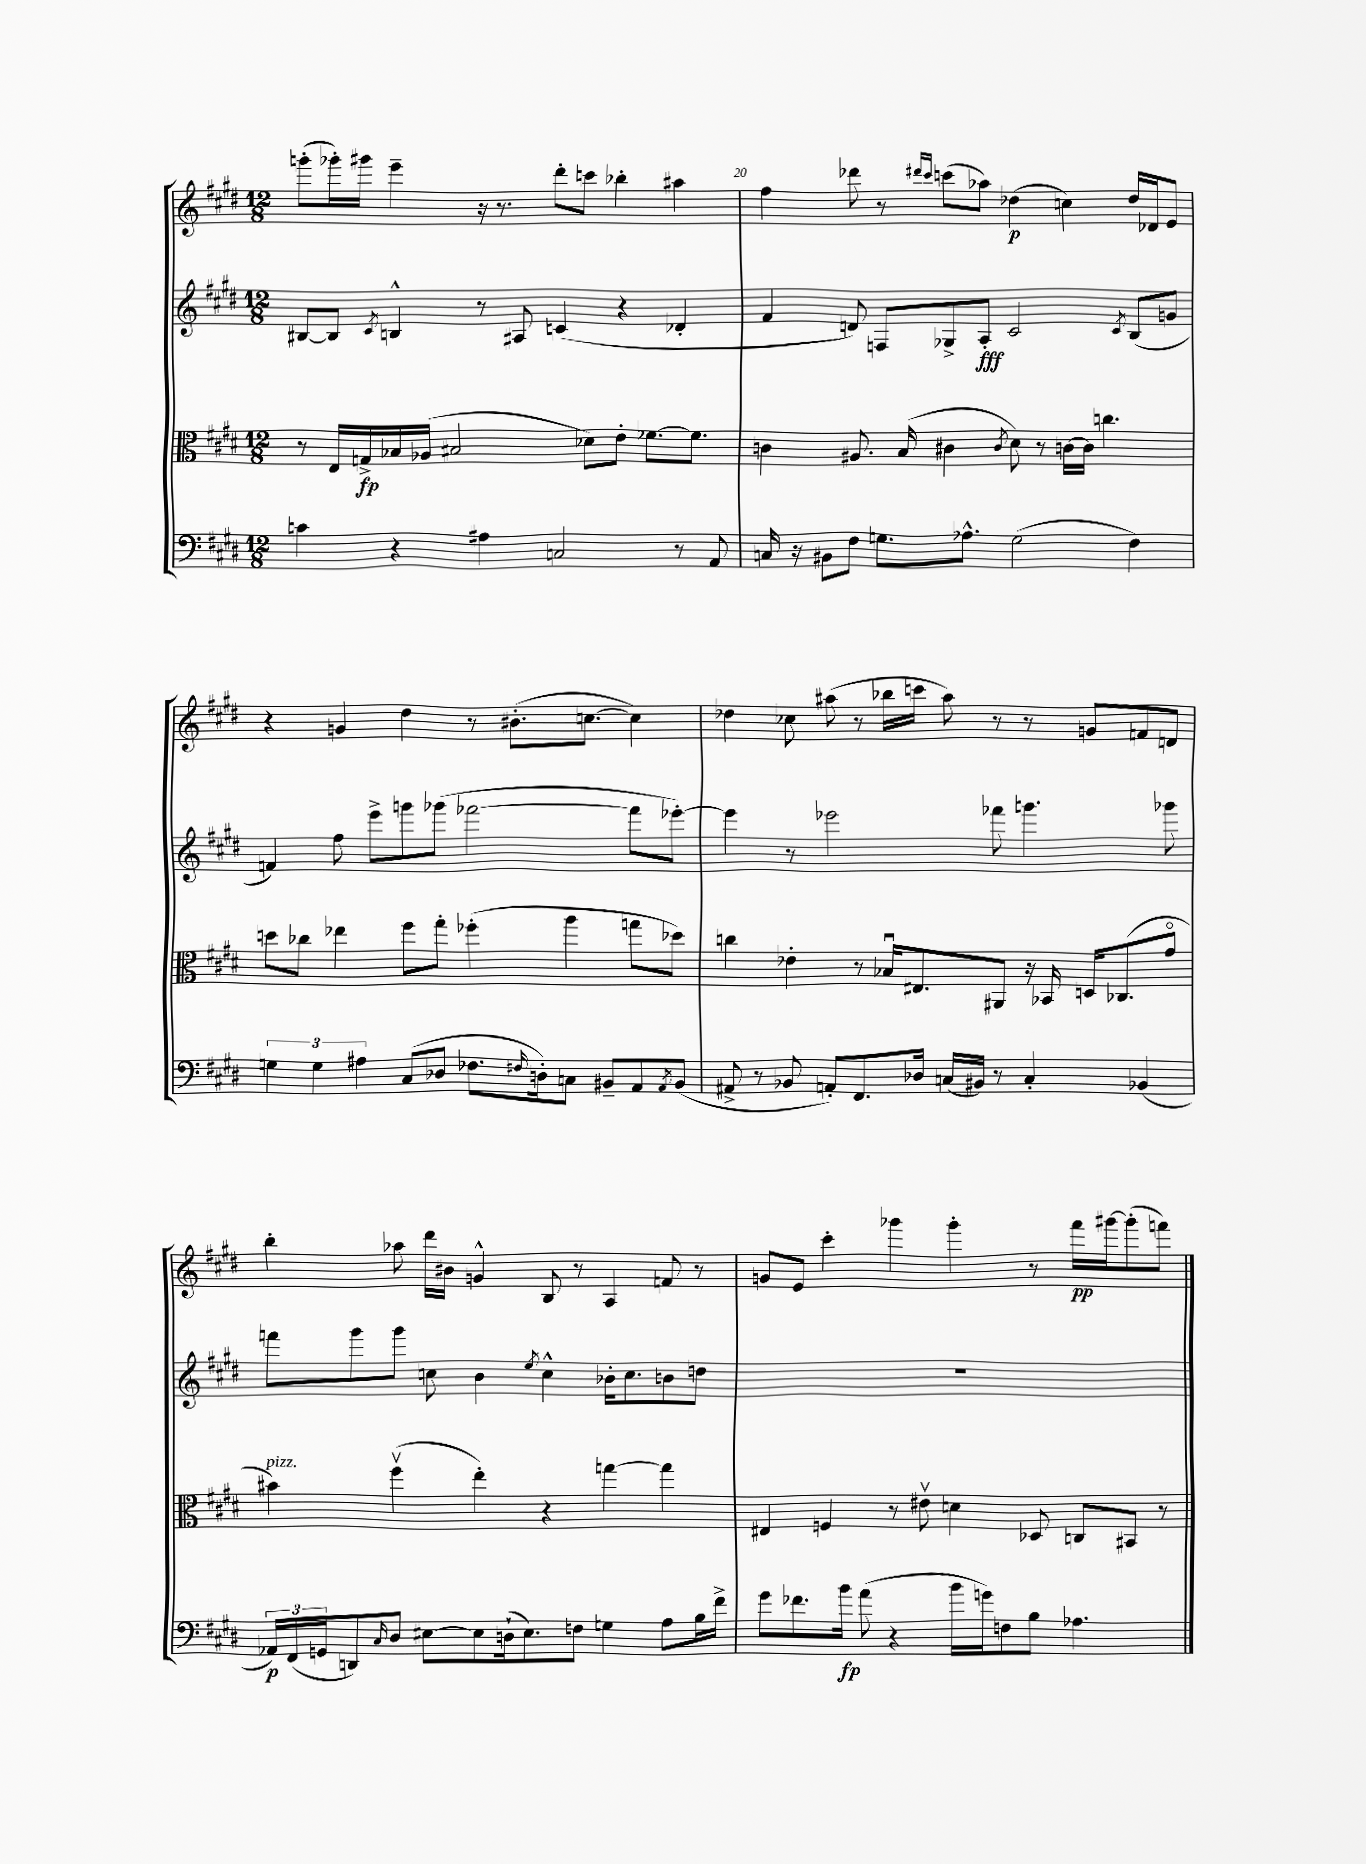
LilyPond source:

<<
\new StaffGroup <<
\new Staff = "s0" {
    \clef treble \key e \major \numericTimeSignature \time 12/8
    g'''8-.( ges'''16-.) gis'''16 e'''4-- r16 r8. dis'''8-. c'''8 bes''4-. ais''4 |
    fis''4 des'''8 r8 \grace { dis'''16 cis'''16 } c'''8( aes''8) des''4\p( c''4) des''16 des'16 e'8 |
    r4 g'4 dis''4 r8 bis'8.-.( c''8.~ c''4) |
    des''4 ces''8 ais''8( r8 bes''16 c'''16 ais''8) r8 r8 g'8 f'8 d'8 |
    b''4-. aes''8 dis'''16 bis'16 g'4-^ b8 r8 a4 f'8 r8 |
    g'8 e'8 cis'''4-. ges'''4 ges'''4-. r8 fis'''16\pp gis'''16~ gis'''8-.( f'''8) \bar "|." |
}
\new Staff = "s1" {
    \clef treble \key e \major \numericTimeSignature \time 12/8
    bis8~ bis8 \acciaccatura { cis'8 } b4-^ r8 ais8 c'4( r4 des'4-. |
    fis'4 d'8) f8 ges8-> a8-.\fff cis'2 \acciaccatura { cis'8 } b8( g'8 |
    f'4) fis''8 e'''8-> g'''8 ges'''8( fes'''2~ fes'''8 ees'''8~-.) |
    ees'''4 r8 ees'''2 fes'''8 g'''4. ges'''8 |
    f'''8 gis'''8 gis'''8 c''8 b'4 \acciaccatura { e''8 } c''4-^ bes'16-. c''8. b'8 d''8 |
    R1. \bar "|." |
}
\new Staff = "s2" {
    \clef alto \key e \major \numericTimeSignature \time 12/8
    r8 e16 g16->\fp bes16 aes16( bis2 des'8) e'8-. fes'8.~ fes'8. |
    c'4 ais8. b16( cis'4 \acciaccatura { cis'8 } dis'8) r8 c'16~ c'16 c''4. |
    d''8 ces''8 ees''4 fis''8 gis''8-. fes''4-.( a''4 g''8 des''8) |
    c''4 ees'4-. r8 bes16\downbow eis8. ais,8 r16 bes,16 d16 ces8.( gis'8\flageolet |
    bis'4^\markup { \italic "pizz." }) fis''4\upbow( e''4-.) r4 g''4~ g''4 |
    eis4 f4 r8 eis'8\upbow d'4 des8 c8 bis,8 r8 \bar "|." |
}
\new Staff = "s3" {
    \clef bass \key e \major \numericTimeSignature \time 12/8
    c'4 r4 ais4 c2 r8 a,8 |
    c16 r16 bis,8 fis8 g8. aes8.-^ g2( fis4) |
    \tuplet 3/2 { g4 g4 ais4 } cis8( des8 fes8. \grace { fis16 } d16-.) c8 bis,8-- a,8 \acciaccatura { a,8 } bis,8( |
    ais,8-> r8 bes,8 a,8-.) fis,8. des16 c16( bis,16) r8 c4-. bes,4( |
    \tuplet 3/2 { aes,16\p) fis,16( g,16 } d,8) \grace { cis16 } dis8 eis8~ eis8 d16-!( eis8.) f8 g4 a8 b16 fis'16-> |
    gis'8 fes'8. b'16\fp a'8( r4 b'16 g'16) f8 b8 aes4. \bar "|." |
}
>>
>>
\layout { \context { \Score currentBarNumber = #19 \override BarNumber.break-visibility = ##(#f #t #t) barNumberVisibility = #(every-nth-bar-number-visible 5) } }
